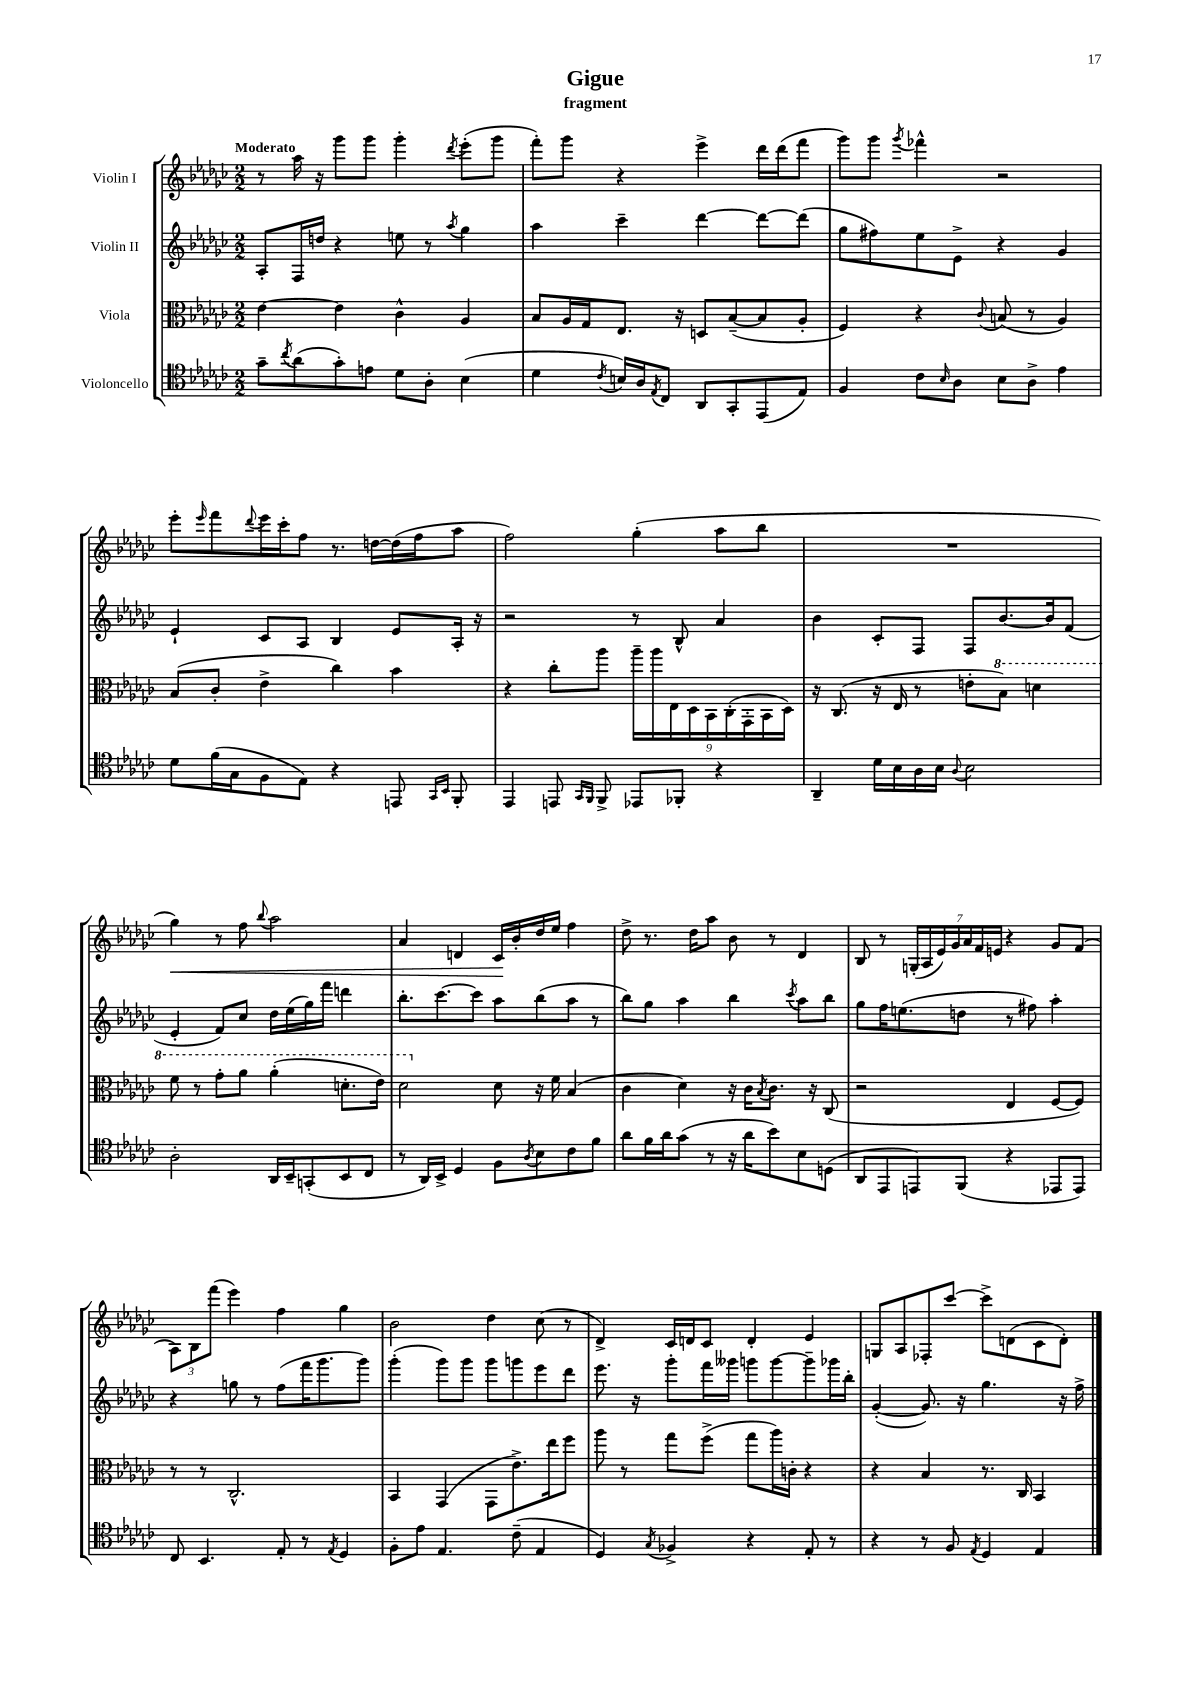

**kern	**kern	**kern	**kern
*staff4	*staff3	*staff2	*staff1
*clefC4	*clefC3	*clefG2	*clefG2
*k[b-e-a-d-g-c-]	*k[b-e-a-d-g-c-]	*k[b-e-a-d-g-c-]	*k[b-e-a-d-g-c-]
*M2/2	*M2/2	*M2/2	*M2/2
8g-~	[4e-	8A-'	8r
8qcc-	.	.	.
(8a-	.	16F	16aa-
.	.	16dd	16r
8g-')	4e-]	4r	8ggg-
8e	.	.	8ggg-
8d-	4c-^^	8ee	4ggg-'
8A-'	.	8r	.
.	.	8qaa-	8qddd-
(4B-	4A-	4gg-	(8eee-'
.	.	.	8ggg-
=	=	=	=
4d-	8B-	4aa-	8fff')
.	16A-	.	8ggg-
.	16G-	.	.
8qc-	.	.	.
16B)	8.E-	4ccc-~	4r
16A-	.	.	.
8qE-	.	.	.
8C-	.	.	.
.	16r	.	.
8AA-	8D	[4ddd-	4eee-^
8GG-'	([8B-~	.	.
(8EE-	8B-]	8ddd-_	16ddd-
.	.	.	(16ddd-
8E-)	8A-'	(8ddd-]	8fff
=	=	=	=
4F	4F)	8gg-	8ggg-)
.	.	8ff#)	8ggg-
.	.	.	8qggg-
8c-	4r	8ee-	4fff-^^
16qqB-	.	.	.
8A-	.	8e-^	.
.	8qqc-	.	.
8B-	(8B	4r	2r
8A-^	8r	.	.
4e-	4A-)	4g-	.
=	=	=	=
8d-	(8B-	4e-`	8eee-'
.	.	.	16qqeee-
(16f	8c-'	.	8fff
16G-	.	.	.
.	.	.	8qqddd-
8F	4e-^	8c-	16eee-
.	.	.	16ccc-'
8E-)	.	8A-	8ff
4r	4cc-)	4B-	8.r
.	.	.	[16dd
8EE	4b-	8e-	(16dd]
.	.	.	16ff
16qqGG-	.	.	.
16qqBB-	.	.	.
8FF'	.	16A-'	8aa-
.	.	16r	.
=	=	=	=
4EE-	4r	2r	2ff)
8EE	8cc-'	.	.
16qqGG-	.	.	.
16qqFF	.	.	.
8FF^	8aa-	.	.
8EE-	18aa-~	8r	(4gg-'
.	18aa-	.	.
.	18E-	.	.
8FF-'	.	8B-^^	.
.	18D-	.	.
.	18BB-	.	.
4r	.	4a-	8aa-
.	(18C-'	.	.
.	18GG-'	.	.
.	.	.	8bb-
.	18BB-	.	.
.	18D-)	.	.
=	=	=	=
4AA-~	16r	4b-	1r
.	(8.C-	.	.
16d-	16r	8c-'	.
16B-	16E-	.	.
16A-	8r	8F	.
16B-	.	.	.
8qqA-	.	.	.
2B-	8e'	8F	.
.	8b-)	[8.b-	.
.	4dd	.	.
.	.	16b-]	.
.	.	(8f	.
=	=	=	=
2A-'	8ff	4e-'	4gg-)
.	8r	.	.
.	8gg-'	8f)	8r
.	8aa-	8cc-	8ff
.	.	.	8qqbb-
16AA-	(4aa-'	16dd-	2aa-
16BB-~	.	(16ee-	.
(8GG'	.	16gg-)	.
.	.	16fff	.
8BB-	8.dd'	4ddd	.
8C-	.	.	.
.	16ee-)	.	.
=	=	=	=
8r	2dd-	8.bb-'	4a-
16AA-)	.	.	.
16BB-^	.	[8.ccc-	.
4D-	.	.	4d
.	.	8ccc-]	.
8F	8d-	8aa-	16c-
.	.	.	16b-'
8qA-	.	.	.
8B-	16r	(8bb-	16dd-
.	16f	.	16ee-
8c-	(4B-	8aa-	4ff
8f	.	8r	.
=	=	=	=
8a-	4c-	8bb-)	8dd-^
16f	.	8gg-	8.r
16a-	.	.	.
(8g-	4d-)	4aa-	.
.	.	.	16dd-
8r	.	.	8aa-
16r	16r	4bb-	8b-
16a-	16c-	.	.
.	8qB-	.	.
8b-)	8.c-	.	8r
.	.	8qccc-	.
8B-	.	8aa-	4d-
.	16r	.	.
(8D	(8C-	8bb-	.
=	=	=	=
8AA-	2r	8gg-	8B-
8EE-	.	16ff	8r
.	.	(8.ee	.
8EE)	.	.	(28G'
.	.	.	28A-
.	.	.	28e-)
.	.	.	28g-
(8FF	.	8dd	.
.	.	.	28a-
.	.	.	28f
.	.	.	28e
4r	4E-	8r	4r
.	.	8ff#)	.
8EE-	[8F	4aa-'	8g-
8EE-)	8F])	.	(8f
=	=	=	=
8C-	8r	4r	12A-)
.	.	.	12B-
4.BB-	8r	.	.
.	.	.	(12fff
.	2.C-^^	8gg	4eee-)
.	.	8r	.
8E-'	.	(8ff	4ff
8r	.	16fff	.
.	.	8.ggg-	.
8qE-	.	.	.
4D-	.	.	4gg-
.	.	8ggg-)	.
=	=	=	=
8F'	4BB-	(4ggg-'	2b-
8e-	.	.	.
4.E-	(4GG-	8ggg-)	.
.	.	8ggg-	.
.	8GG-	8ggg-	4dd-
(8c-~	8.e-^)	8ggg	.
4E-	.	8eee-	(8cc-
.	16ee-	.	.
.	8ff	8ddd-	8r
=	=	=	=
4D-)	8aa-	8.eee-	4d-^)
.	8r	.	.
.	.	16r	.
8qG-	.	.	.
4F-^	8gg-	8ggg-'	16c-
.	.	.	16d
.	(8ff^	16fff	8c-
.	.	16ggg--	.
4r	8gg-	8ggg	4d'
.	16aa-)	[8ggg	.
.	16c'	.	.
8E-'	4r	8ggg~]	4e-
8r	.	16ggg-	.
.	.	16bb-'	.
=	=	=	=
4r	4r	([4g-'	8G
.	.	.	8A-
8r	4B-	8.g-])	8F-'
8F	.	.	[8ccc-
.	.	16r	.
8qE-	.	.	.
4D-	8.r	4.gg-	8ccc-^]
.	.	.	(8d
.	16C-	.	.
4E-	4BB-	.	8c-
.	.	16r	8d')
.	.	16ff^	.
==	==	==	==
*-	*-	*-	*-
